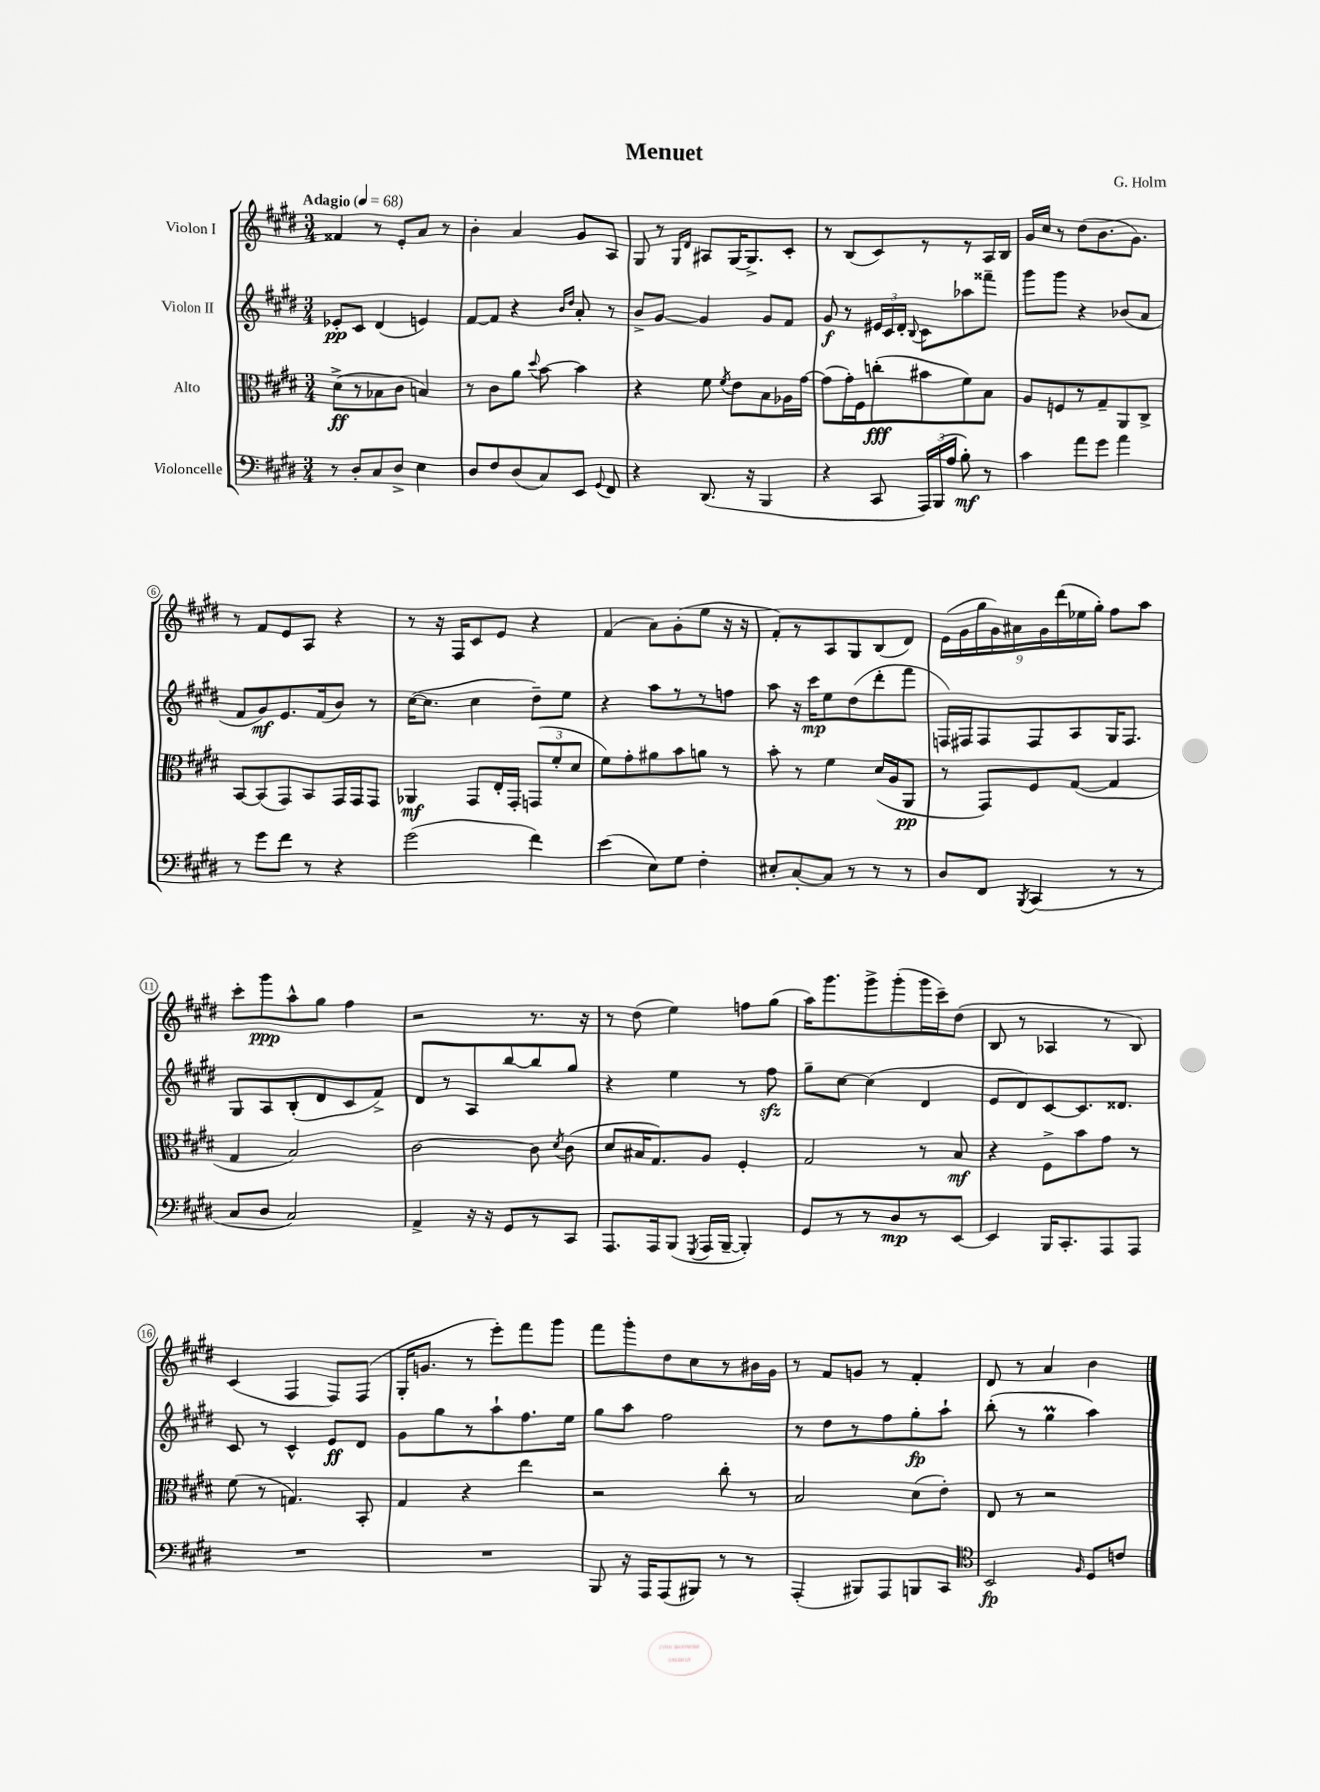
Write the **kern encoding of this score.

**kern	**kern	**kern	**kern
*staff4	*staff3	*staff2	*staff1
*clefF4	*clefC3	*clefG2	*clefG2
*k[f#c#g#d#]	*k[f#c#g#d#]	*k[f#c#g#d#]	*k[f#c#g#d#]
*M3/4	*M3/4	*M3/4	*M3/4
*MM68	*MM68	*MM68	*MM68
8r	(8d#^	8e-'	4f##
8D#'	8r	8c#	.
8C#	8B-	(4d#	8r
8D#^	8c#	.	8e'
4E	4B)	4e)	8a
.	.	.	8r
=	=	=	=
8D#	8r	[8f#	4b'
8F#	8c#	8f#]	.
(8D#	8a	4r	4a
.	8qqdd#	.	.
8C#)	[8b	.	.
.	.	16qqb	.
.	.	16qqdd#	.
8EE	4b]	8a'	8g#
8qqGG#	.	.	.
8FF#	.	8r	8A
=	=	=	=
4r	4r	8b^	8G#
.	.	[8g#	8r
.	.	.	16qqG#
.	.	.	16qqd#
(8.DD#	8f#	4g#]	8A#
.	8qf#	.	.
.	8e	.	[16G#
16r	.	.	8.G#^]
4BBB	8B	8g#	.
.	16A-	8f#	8c#'
.	[16g#	.	.
=	=	=	=
4r	(8g#]	8g#	8r
.	16g#')	8r	(8B
.	16F#	.	.
8CC#	(8cc'	24e#	8c#)
.	.	24c#	.
.	.	24d#'	.
.	.	8qqB	.
24AAA)	8b#	8c#	8r
(24BBB	.	.	.
24A	.	.	.
8B')	8f#)	8aa-	8r
8r	8B	8fff##~	16A
.	.	.	16B
=	=	=	=
4c#	8A	8ggg#	16g#
.	.	.	16cc#
.	8F	8ggg#	8r
8a	8r	4r	(8dd#
8g#	8G#~	.	8.b
4a	8AA	(8b-	.
.	.	.	8.g#)
.	8C#^	8a	.
=	=	=	=
8r	[8BB	8f#	8r
8g#	(8BB]	8g#)	8f#
8f#	8GG#)	8.e	8e
8r	8BB	.	8A
.	.	(16f#	.
4r	16GG#	8b)	4r
.	16GG#	.	.
.	8GG#	8r	.
=	=	=	=
(2g#	4AA-	([16cc#	8r
.	.	8.cc#]	.
.	.	.	16r
.	.	.	16F#
.	8GG#	4cc#	8c#
.	16E'	.	8e
.	16GG#'	.	.
4f#)	(12GG	8dd#~)	4r
.	12f#'	.	.
.	.	8ee	.
.	12d#	.	.
=	=	=	=
(4e	8f#)	4r	(4f#
.	8g#'	.	.
8E)	8a#	8aa	8a)
8G#	8b	8r	(8g#'
4F#'	8a	8r	8ee
.	8r	8ff	16r
.	.	.	16r
=	=	=	=
8E#'	8b'	8aa	8f#')
[8C#'	8r	16r	8r
.	.	16ccc#	.
8C#]	4f#	8ee	8A
8r	.	(8dd#	8G#
8r	(16d#	8ddd#'	(8B
.	16A	.	.
8r	8AA	8fff#	8d#)
=	=	=	=
8D#	8r	16F)	(18e
.	.	.	18g#
.	.	16F#	.
.	.	.	18gg#
8FF#	8GG#)	8F#	.
.	.	.	18g#)
.	.	.	18a#
8qBBB	.	.	.
(4CC#	8F#	8F#	.
.	.	.	18g#
.	.	.	(18ddd#
.	([8G#	8A	.
.	.	.	18ee-
.	.	.	18gg#')
8r	4G#]	16G#	8ff#
.	.	8.F#	.
8r	.	.	8aa
=	=	=	=
8C#	4G#	8G#	8ccc#'
8D#	.	8A	8ggg#
2C#)	2B)	(8B'	8aa^^
.	.	8d#	8gg#
.	.	8c#	4ff#
.	.	8f#^)	.
=	=	=	=
4AA^	[2c#	8d#	2r
.	.	8r	.
16r	.	8A	.
16r	.	.	.
8GG#	.	[8bb	.
8r	8c#]	8bb]	8.r
.	8qd#	.	.
8CC#	(8c#	8gg#	.
.	.	.	16r
=	=	=	=
8.AAA	8d#	4r	8r
.	16B#	.	(8dd#
16AAA	8.G#)	.	.
(8BBB	.	4ee	4ee)
8qGGG#	.	.	.
16AAA	8A	.	.
[16BBB~	.	.	.
4BBB'])	4F#'	8r	8ff
.	.	8ff#	(8gg#
=	=	=	=
8GG#	2G#	8gg#~	16aa)
.	.	.	8.ggg#
8r	.	[8cc#	.
8r	.	(4cc#]	8ggg#^
8D#	.	.	(8ggg#'
8r	8r	4d#	16ggg#
.	.	.	16ccc#~)
[8EE	8B	.	(8dd#
=	=	=	=
4EE]	4r	8e	8B
.	.	8d#)	8r
16BBB	8F#^	[8c#	4A-
8.CC#'	.	.	.
.	8b	8.c#]	.
8AAA	8g#	.	8r
.	.	8.d##	.
8AAA	8r	.	8B)
=	=	=	=
2.r	(8f#	8c#	(4c#
.	8r	8r	.
.	4.G)	4c#^^	4F#
.	.	8e	8F#)
.	8BB'	8d#	(8F#
=	=	=	=
2.r	4G#	8g#	16G#'
.	.	.	8.g
.	.	8gg#	.
.	4r	8r	8r
.	.	8aa`	8eee')
.	4ee	8.ff#	8fff#
.	.	.	8ggg#
.	.	16ee	.
=	=	=	=
8BBB	2r	8gg#	8fff#
16r	.	8aa	8ggg#'
16AAA	.	.	.
(8AAA	.	2ff#	8dd#
8BBB#)	.	.	8cc#
8r	8cc#'	.	8r
8r	8r	.	16b#
.	.	.	16g#
=	=	=	=
(4AAA'	2B	8r	8r
.	.	8dd#	8f#
8BBB#)	.	8r	8g
8AAA	.	8ff#	8r
8BBB	(8d#	8gg#'	4f#'
8CC#	8e')	8aa`	.
=	=	=	=
*clefC4	*	*	*
2BB	8E	(8bb'	8d#
.	8r	8r	8r
.	2r	4gg#	4a
16qqF#	.	.	.
8D#	.	4aa)	4b
8c	.	.	.
==	==	==	==
*-	*-	*-	*-
